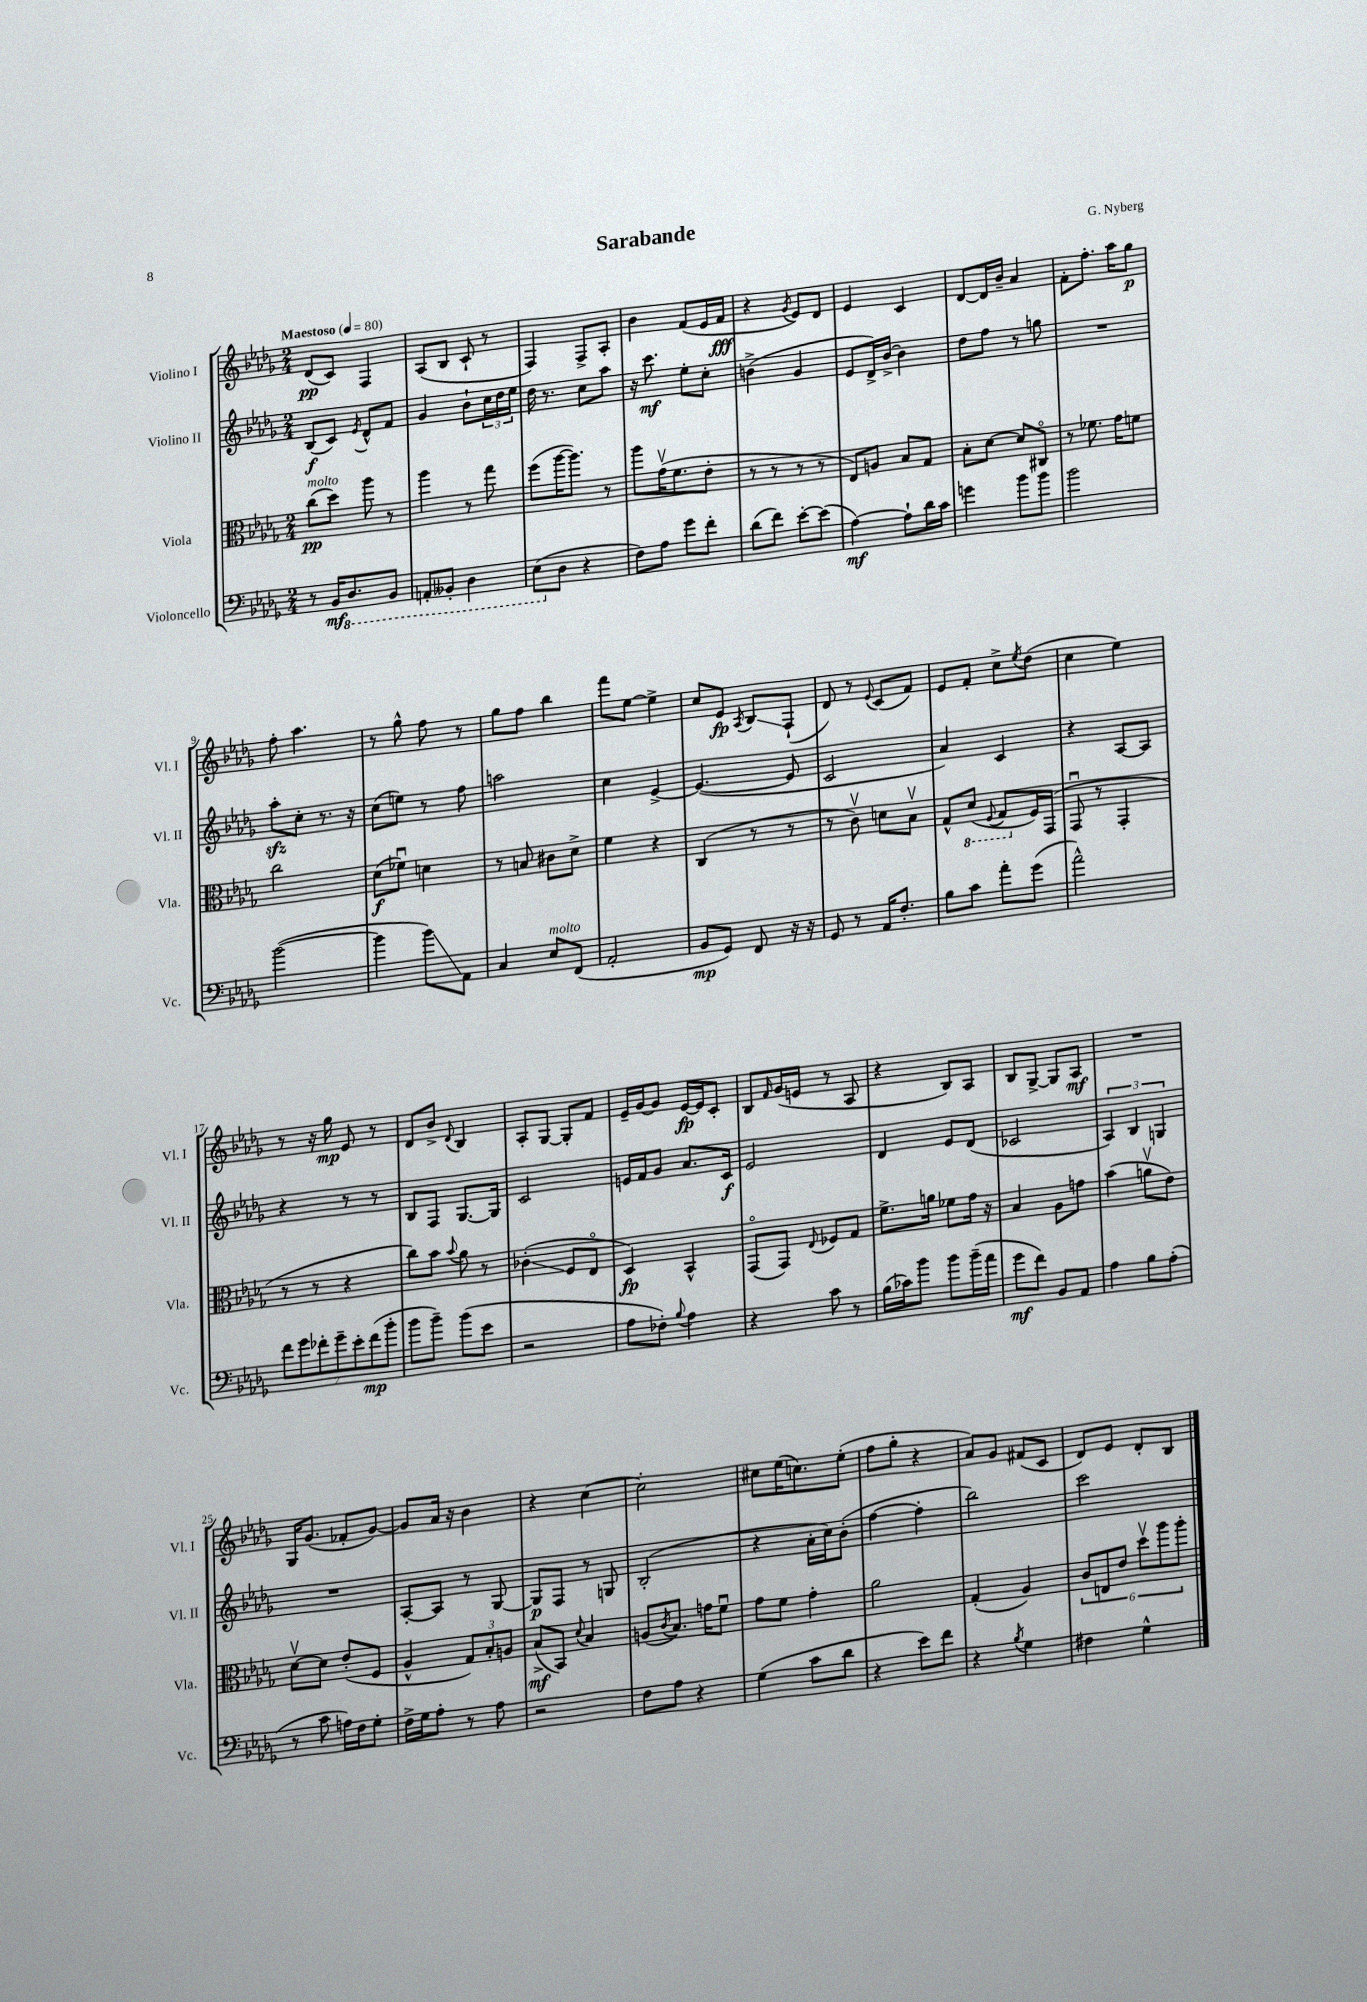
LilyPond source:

\header { title = "Sarabande" composer = "G. Nyberg" }
<<
\new StaffGroup <<
\new Staff = "s0" \with { instrumentName = "Violino I" shortInstrumentName = "Vl. I" } {
    \clef treble \key des \major \numericTimeSignature \time 2/4 \tempo "Maestoso" 4 = 80
    des'8\pp( c'8) f4 |
    aes8( bes8 c'8-! r8 |
    f4) f8-> aes8-. |
    bes'4 f'8( ees'16 f'16\fff |
    r4 \acciaccatura { ges'8 } ees'8) des'8 |
    ees'4 c'4 |
    des'8~ des'16 bes'16-- aes'4 |
    f'8-. f''8.-. aes''16 ges''8\p |
    f''8-. aes''4. |
    r8 ges''8-^ f''8 r8 |
    ges''8 f''8 bes''4 |
    f'''8 ees''8~ ees''4-> |
    c''8 ees'8\fp \acciaccatura { aes8 } bes8\glissando f8-!( |
    des'8) r8 \appoggiatura { ees'8 } c'8( f'8) |
    ees'8 f'8-. c''8-> \acciaccatura { ees''8 } des''8( |
    c''4 ees''4) |
    r8 r16 ges''16\mp ees'8 r8 |
    des'8 bes'8-> \appoggiatura { des'8 } bes4 |
    aes8-. ges8~ ges8-. f'8 |
    ees'16-- ges'16~ ges'8 ees'16~\fp ees'16 c'8-. |
    bes8 \grace { f'16 } ges'16( e'16 r8 aes8 |
    r4 bes8) aes8 |
    bes8 ges8~-> ges8 aes8\mf |
    R2 |
    ges16 ges'8.( fes'8-. ges'8~) |
    ges'8 aes'16 r16 bes'4 |
    r4 c''4~ |
    c''2-. |
    cis''8 ees''16( c''8.) ees''8-.( |
    f''8 ges''8-. r4 |
    aes'8) ges'8 fis'8( c'8 |
    des'8) ees'8 des'8-. bes8 \bar "|." |
}
\new Staff = "s1" \with { instrumentName = "Violino II" shortInstrumentName = "Vl. II" } {
    \clef treble \key des \major \numericTimeSignature \time 2/4
    bes8\f( c'8) \acciaccatura { ees'8 } des'8-^ f'8 |
    ges'4 bes'8-! \tuplet 3/2 { c''16 des''16 ees''16 } |
    des''16 r8. c''8 aes''8 |
    r16 c'''8.\mf ees''8-. c''8-. |
    b'4->( ges'4 |
    ees'8 des'16->) bes'16~-> bes'4 |
    des''8 f''8 r8 g''8 |
    R2 |
    aes''8-.\sfz c''8-. r8. r16 |
    c''8( e''8) r8 f''8 |
    a''2 |
    c''4 ees'4~-> |
    ees'4.~( ees'8 |
    c'2 |
    aes'4) c'4 |
    r4 aes8~ aes8 |
    r4 r8 r8 |
    bes8 f8 ges8.~ ges16 |
    c'2 |
    e'16 f'16 ges'8 aes'8. c'16\f |
    ees'2 |
    des'4 ees'8 des'8( |
    ces'2 |
    \tuplet 3/2 { aes4) bes4 g4 } |
    R2 |
    aes8~-. aes8 r8 ges8~ |
    ges8\p f8 r8 g8 |
    bes2-.( |
    r4 aes'16-. c''16) bes'8-.( |
    f''4~ f''4-. |
    bes''2) |
    c'''2 \bar "|." |
}
\new Staff = "s2" \with { instrumentName = "Viola" shortInstrumentName = "Vla." } {
    \clef alto \key des \major \numericTimeSignature \time 2/4
    c''8\pp^\markup { \italic "molto" }( des''8) aes''8 r8 |
    aes''4 r8 ges''8 |
    f''8( aes''16~ aes''8.) r8 |
    aes''8 ges'16\upbow( f'8. ees'8-. |
    r8 r8 r8 r8 |
    ees8) a8 bes8 ges8 |
    bes8-. des'8~ des'8 cis8\flageolet |
    r8 fes'8. ges'16 f'8 |
    c''2 |
    des'8\f( fes'8\downbow) d'4 |
    r8 b8 cis'8 des'8-> |
    f'4 r4 |
    c4( r8 r8 |
    r8 c'8\upbow) d'8 bes8\upbow |
    ges8-^ \ottava #-1 des8( \appoggiatura { f,8 } ges,8 \ottava #0 f16) ges,16( |
    ges,8\downbow r8 ges,4-. |
    r8 r8 r4 |
    c''8) bes'8 \appoggiatura { bes'8 } aes'8 r8 |
    ces'4-.\glissando( f8 ees8\flageolet |
    des4\fp) bes,4-^ |
    ges,8\flageolet( ges,8) \appoggiatura { ees8 } fes8 ges8 |
    f'8.-> a'16 fes'8 ges'16 r16 |
    bes4 aes8 g'8 |
    bes'4( a'8\upbow ees'8) |
    des'8~\upbow des'8 ees'8-.( f8 |
    aes4-^ \tuplet 3/2 { ges8) bes8-. a8 } |
    bes8->\mf( bes,8) \appoggiatura { des'8 } bes4 |
    a8( \acciaccatura { c'8 } bes8.) g'16 f'8\downbow |
    ges'8 f'8 ges'4-. |
    aes'2 |
    ges4-.( aes4) |
    \tuplet 6/4 { c'8 e8 ees'8 des''8\upbow aes''8 aes''8-. } \bar "|." |
}
\new Staff = "s3" \with { instrumentName = "Violoncello" shortInstrumentName = "Vc." } {
    \clef bass \key des \major \numericTimeSignature \time 2/4
    r8 bes,16\mf \ottava #-1 des,8. bes,,8 |
    a,,8-. beses,,8-. des,4 |
    ees,8( \ottava #0 des8 r4 |
    f8) aes8 ges'8 f'8-. |
    des'8( f'8) ees'8~-. ees'8( |
    aes4~\mf) aes8-! des'16 c'16 |
    g'4 bes'8 bes'8 |
    bes'2 |
    bes'2~( |
    bes'4 bes'8\glissando) aes,8 |
    c4 ees8^\markup { \italic "molto" } f,8( |
    aes,2-. |
    bes,8\mp ges,8) f,8 r16 r16 |
    ges,8 r8 aes,16 f8.-. |
    bes8 c'8 aes'8-. ges'8( |
    aes'2-^) |
    \tuplet 7/4 { f'8 ges'8 fes'8-. ges'8-- ees'8-. fes'8\mp( bes'8-. } |
    bes'8 bes'8--) bes'8( ees'8 |
    r2 |
    aes8 fes8-.) \appoggiatura { bes8 } aes4 |
    r4 c'8 r8 |
    bes16( ces'16) bes'8 bes'8 bes'16--( aes'16 |
    ges'8\mf f'8) bes,8 aes,8 |
    aes4 bes8 aes8-.( |
    r8 c'8 a16) f16 ges8-. |
    f16-> ges16 aes8-. r8 aes8 |
    r2 |
    f8 aes8 r4 |
    ges4( c'8 des'8 |
    r4 ees'8) f'8 |
    r4 \acciaccatura { bes8 } ges4 |
    fis4 ges4-^ \bar "|." |
}
>>
>>
